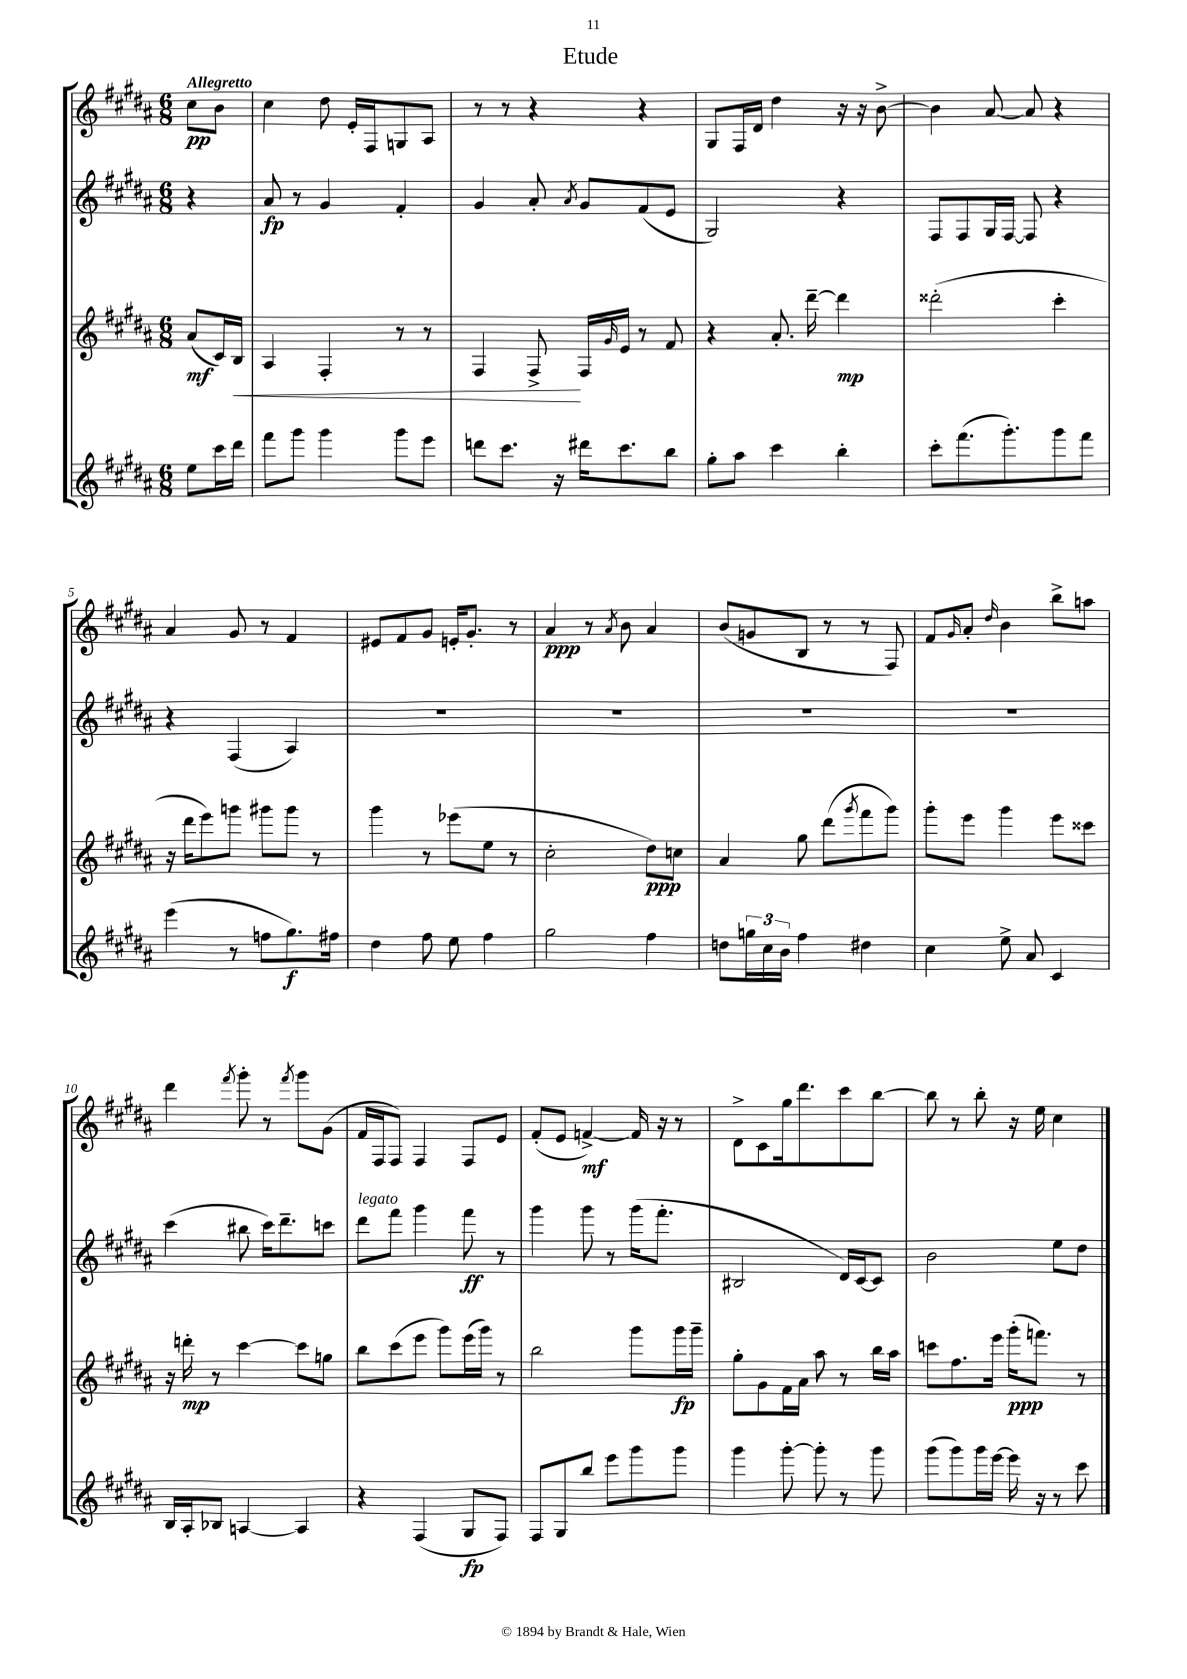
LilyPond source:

\header { title = "Etude" }
<<
\new StaffGroup <<
\new Staff = "s0" {
    \clef treble \key b \major \numericTimeSignature \time 6/8 \partial 4 \tempo "Allegretto"
    cis''8\pp b'8 |
    cis''4 dis''8 e'16-. fis16 g8 ais8 |
    r8 r8 r4 r4 |
    gis8 fis16 dis'16 dis''4 r16 r16 b'8~-> |
    b'4 ais'8~ ais'8 r4 |
    ais'4 gis'8 r8 fis'4 |
    eis'8 fis'8 gis'8 e'16-. gis'8.-. r8 |
    ais'4\ppp r8 \acciaccatura { ais'8 } b'8 ais'4 |
    b'8( g'8 b8 r8 r8 fis8) |
    fis'8 \grace { gis'16 } ais'8-. \grace { dis''16 } b'4 b''8-> a''8 |
    dis'''4 \acciaccatura { fis'''8 } gis'''8-. r8 \acciaccatura { fis'''8 } gis'''8 gis'8( |
    fis'16 fis16 fis8) fis4 fis8 e'8 |
    fis'8-.( e'8 f'4~->\mf) f'16 r16 r8 |
    dis'8-> cis'8 gis''16 dis'''8. cis'''8 b''8~ |
    b''8 r8 b''8-. r16 e''16 cis''4 \bar "|." |
}
\new Staff = "s1" {
    \clef treble \key b \major \numericTimeSignature \time 6/8 \partial 4
    r4 |
    ais'8\fp r8 gis'4 fis'4-. |
    gis'4 ais'8-. \acciaccatura { ais'8 } gis'8 fis'8( e'8 |
    gis2) r4 |
    fis8 fis8 gis16 fis16~ fis8 r4 |
    r4 fis4( ais4) |
    R2. |
    R2. |
    R2. |
    R2. |
    cis'''4( bis''8 cis'''16) dis'''8.-- c'''8 |
    dis'''8^\markup { \italic "legato" } fis'''8 gis'''4 fis'''8\ff r8 |
    gis'''4 gis'''8 r8 gis'''16( fis'''8.-. |
    bis2 dis'16) cis'16~ cis'8 |
    b'2 e''8 dis''8 \bar "|." |
}
\new Staff = "s2" {
    \clef treble \key b \major \numericTimeSignature \time 6/8 \partial 4
    ais'8\mf( cis'16) b16\< |
    ais4 fis4-. r8 r8 |
    fis4 fis8->\! fis16 \grace { gis'16 } e'16 r8 fis'8 |
    r4 ais'8.-. dis'''16~-- dis'''4\mp |
    disis'''2-.( cis'''4-. |
    r16 dis'''16 e'''8) g'''8 gis'''8 gis'''8 r8 |
    gis'''4 r8 ees'''8( e''8 r8 |
    cis''2-. dis''8\ppp) c''8 |
    ais'4 gis''8 dis'''8( \acciaccatura { gis'''8 } fis'''8 gis'''8) |
    gis'''8-. e'''8 gis'''4 e'''8 cisis'''8 |
    r16 d'''16-.\mp r8 cis'''4~ cis'''8 g''8 |
    b''8 cis'''8( e'''8 gis'''8) e'''16( gis'''16) r8 |
    b''2 gis'''8 gis'''16\fp gis'''16-- |
    gis''8-. gis'8 fis'16 ais'16 ais''8 r8 b''16 ais''16 |
    c'''8 fis''8. e'''16 gis'''16-.\ppp( f'''8.) r8 \bar "|." |
}
\new Staff = "s3" {
    \clef treble \key b \major \numericTimeSignature \time 6/8 \partial 4
    e''8 cis'''16 dis'''16 |
    fis'''8 gis'''8 gis'''4 gis'''8 e'''8 |
    d'''8 cis'''8. r16 dis'''16 cis'''8. b''8 |
    gis''8-. ais''8 cis'''4 b''4-. |
    cis'''8-. fis'''8.( gis'''8.-.) gis'''8 fis'''8 |
    e'''4( r8 f''8 gis''8.\f) fis''16 |
    dis''4 fis''8 e''8 fis''4 |
    gis''2 fis''4 |
    d''8 \tuplet 3/2 { g''16 cis''16 b'16 } fis''4 dis''4 |
    cis''4 e''8-> ais'8 cis'4 |
    b16 ais16-. bes8 a4~ a4 |
    r4 fis4( gis8\fp fis8) |
    fis8 gis8 b''8 e'''8 gis'''8 gis'''8 |
    gis'''4 gis'''8~-. gis'''8-. r8 gis'''8 |
    gis'''8( gis'''8) gis'''16 e'''16~ e'''16 r16 r8 cis'''8 \bar "|." |
}
>>
>>
